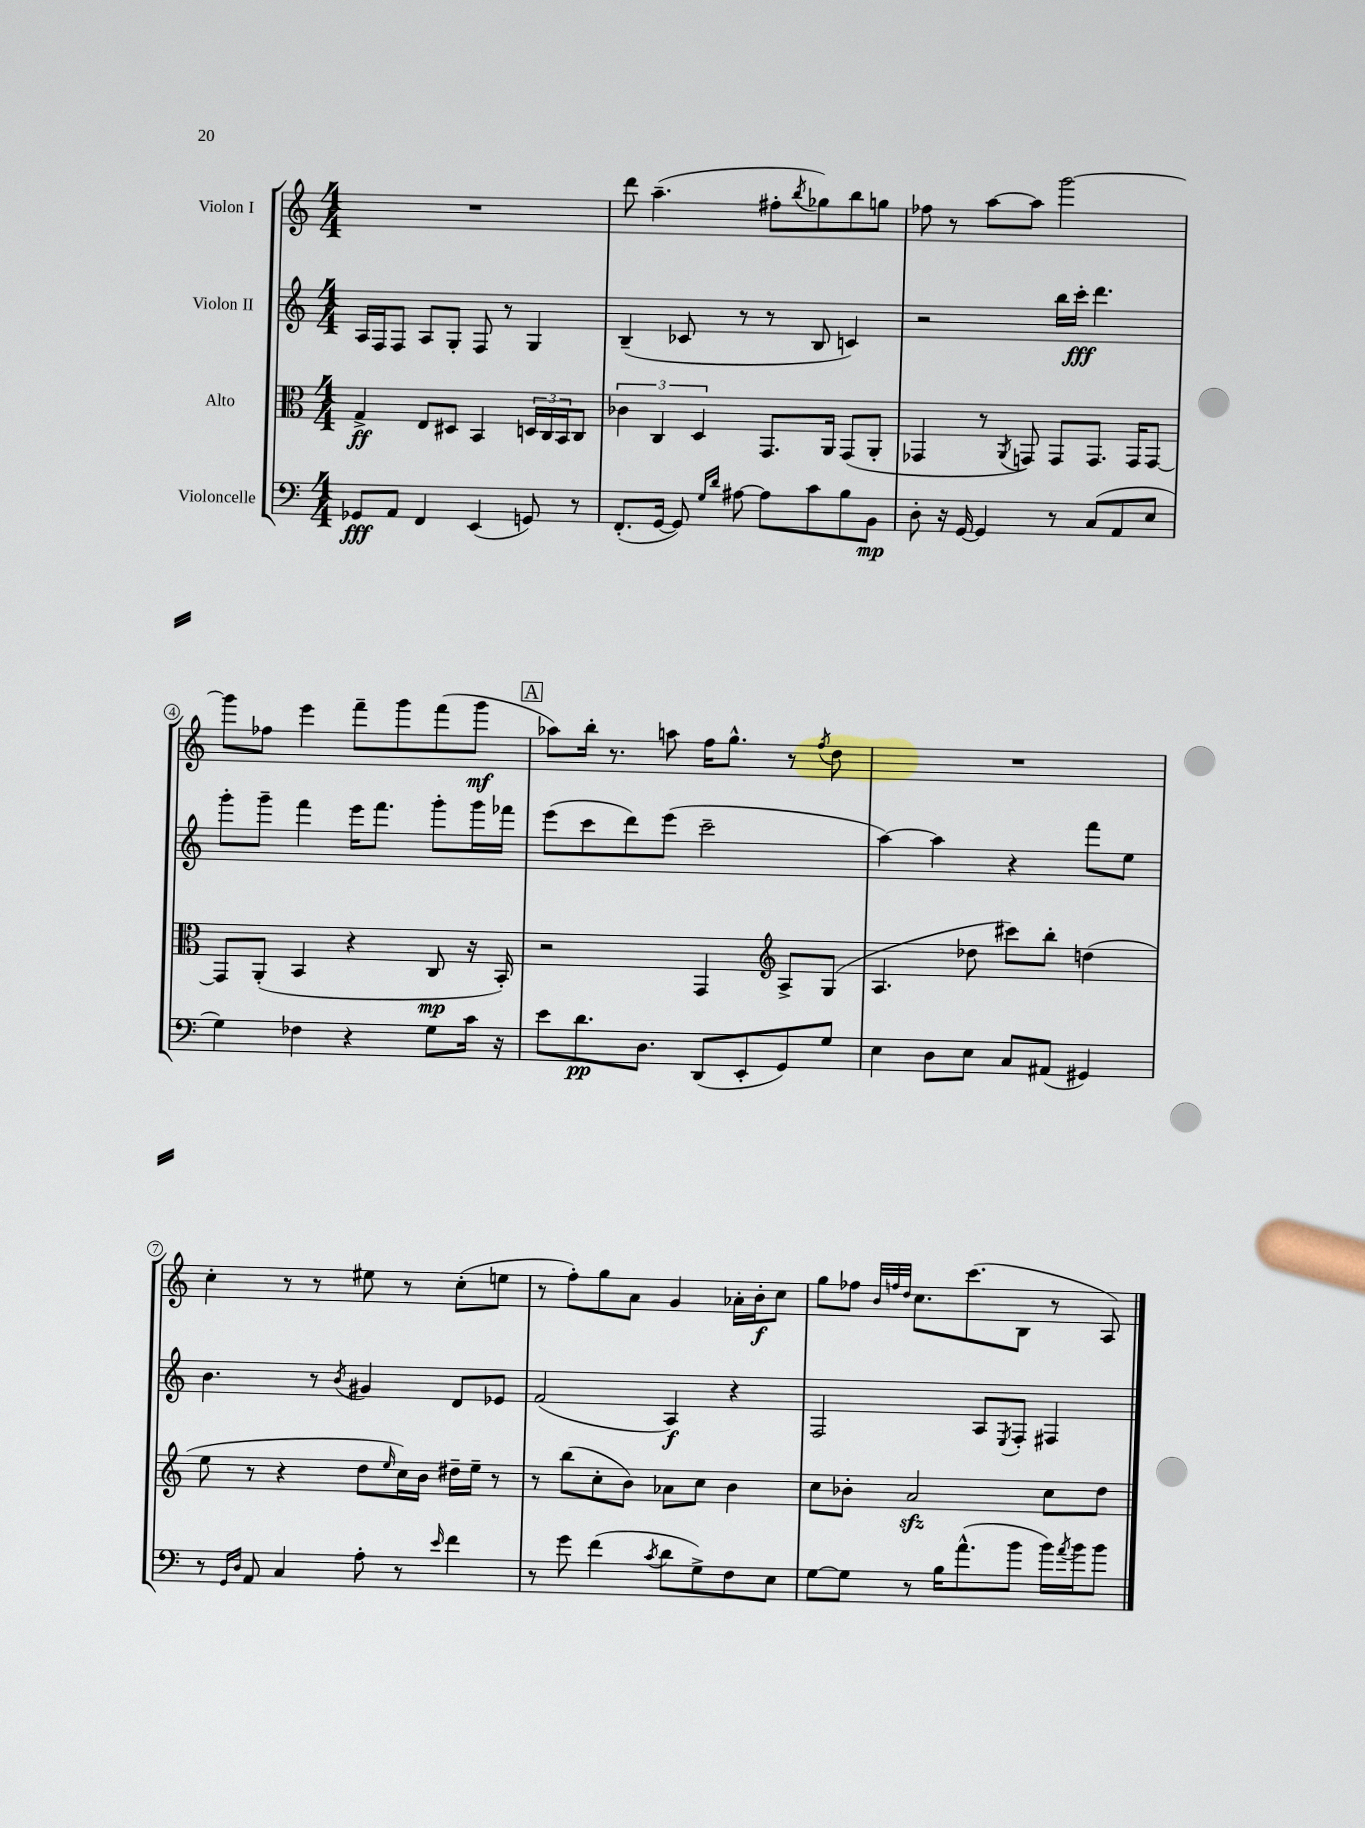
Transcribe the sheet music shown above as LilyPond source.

<<
\new StaffGroup <<
\new Staff = "s0" \with { instrumentName = "Violon I" } {
    \clef treble \key c \major \numericTimeSignature \time 4/4
    R1 |
    d'''8 a''4.--( fis''8-. \acciaccatura { b''8 } ges''8) b''8 g''8 |
    fes''8 r8 a''8~ a''8 g'''2~ |
    g'''8 fes''8 e'''4 f'''8-- g'''8 f'''8( g'''8\mf |
    \mark \markup { \box "A" } aes''8) b''16-. r8. a''8 f''16 g''8.-^ r8 \acciaccatura { f''8 } d''8 |
    R1 |
    c''4-. r8 r8 eis''8 r8 c''8-.( e''8 |
    r8 f''8-.) g''8 a'8 g'4 aes'16-. b'16-.\f c''8 |
    g''8 fes''8 \grace { b'32 f''32 d''32 } c''8. c'''8.( b8 r8 a8) \bar "|." |
}
\new Staff = "s1" \with { instrumentName = "Violon II" } {
    \clef treble \key c \major \numericTimeSignature \time 4/4
    a16 f16 f8 a8 g8-. f8 r8 g4 |
    b4--( ces'8 r8 r8 b8 c'4) |
    r2 b''16 c'''16-.\fff d'''4. |
    g'''8-. g'''8-- f'''4 e'''16 f'''8. g'''8-. g'''16 fes'''16 |
    \mark \markup { \box "A" } e'''8( c'''8 d'''8) e'''8( c'''2-- |
    a''4~) a''4 r4 f'''8 e''8 |
    b'4. r8 \acciaccatura { b'8 } gis'4 d'8 ees'8 |
    f'2( a4\f) r4 |
    f2 a8 \acciaccatura { e8 } f8-. fis4 \bar "|." |
}
\new Staff = "s2" \with { instrumentName = "Alto" } {
    \clef alto \key c \major \numericTimeSignature \time 4/4
    g4->\ff e8 dis8 b,4 \tuplet 3/2 { d16 c16 b,16 } c8 |
    \tuplet 3/2 { ces'4 c4 d4 } g,8. a,16 g,8( a,8-. |
    ges,4 r8 \acciaccatura { a,8 } g,8) g,8 g,8. g,16 g,8~ |
    g,8 a,8-.( b,4 r4 c8\mp r16 b,16-.) |
    \mark \markup { \box "A" } r2 g,4 \clef treble a8-> g8( |
    a4. des''8 cis'''8) b''8-. d''4( |
    e''8 r8 r4 d''8 \grace { e''16 } c''16) b'16 dis''16-- e''16-- r8 |
    r8 b''8( c''8-. b'8) aes'8 c''8 b'4 |
    c''8 bes'8-. a'2\sfz c''8 d''8 \bar "|." |
}
\new Staff = "s3" \with { instrumentName = "Violoncelle" } {
    \clef bass \key c \major \numericTimeSignature \time 4/4
    ges,8\fff a,8 f,4 e,4( g,8) r8 |
    f,8.-.( g,16~ g,8) \grace { g16 d'16 } ais8~ ais8 c'8 b8 b,8\mp |
    d8-. r16 g,16~ g,4 r8 c8( a,8 e8 |
    g4) fes4 r4 g8 c'16 r16 |
    \mark \markup { \box "A" } e'8 d'8.\pp d8. d,8( e,8-. g,8) g8 |
    e4 d8 e8 c8 ais,8( gis,4) |
    r8 \grace { g,16 d16 } a,8 c4 a8-. r8 \grace { e'16 } f'4 |
    r8 g'8 f'4( \acciaccatura { c'8 } d'8 g8->) f8 e8 |
    g8~ g8 r8 b16 a'8.-^( b'8 b'16) \acciaccatura { a'8 } b'16 b'8 \bar "|." |
}
>>
>>
\layout { \context { \Score \override BarNumber.stencil = #(make-stencil-circler 0.1 0.3 ly:text-interface::print) } }
